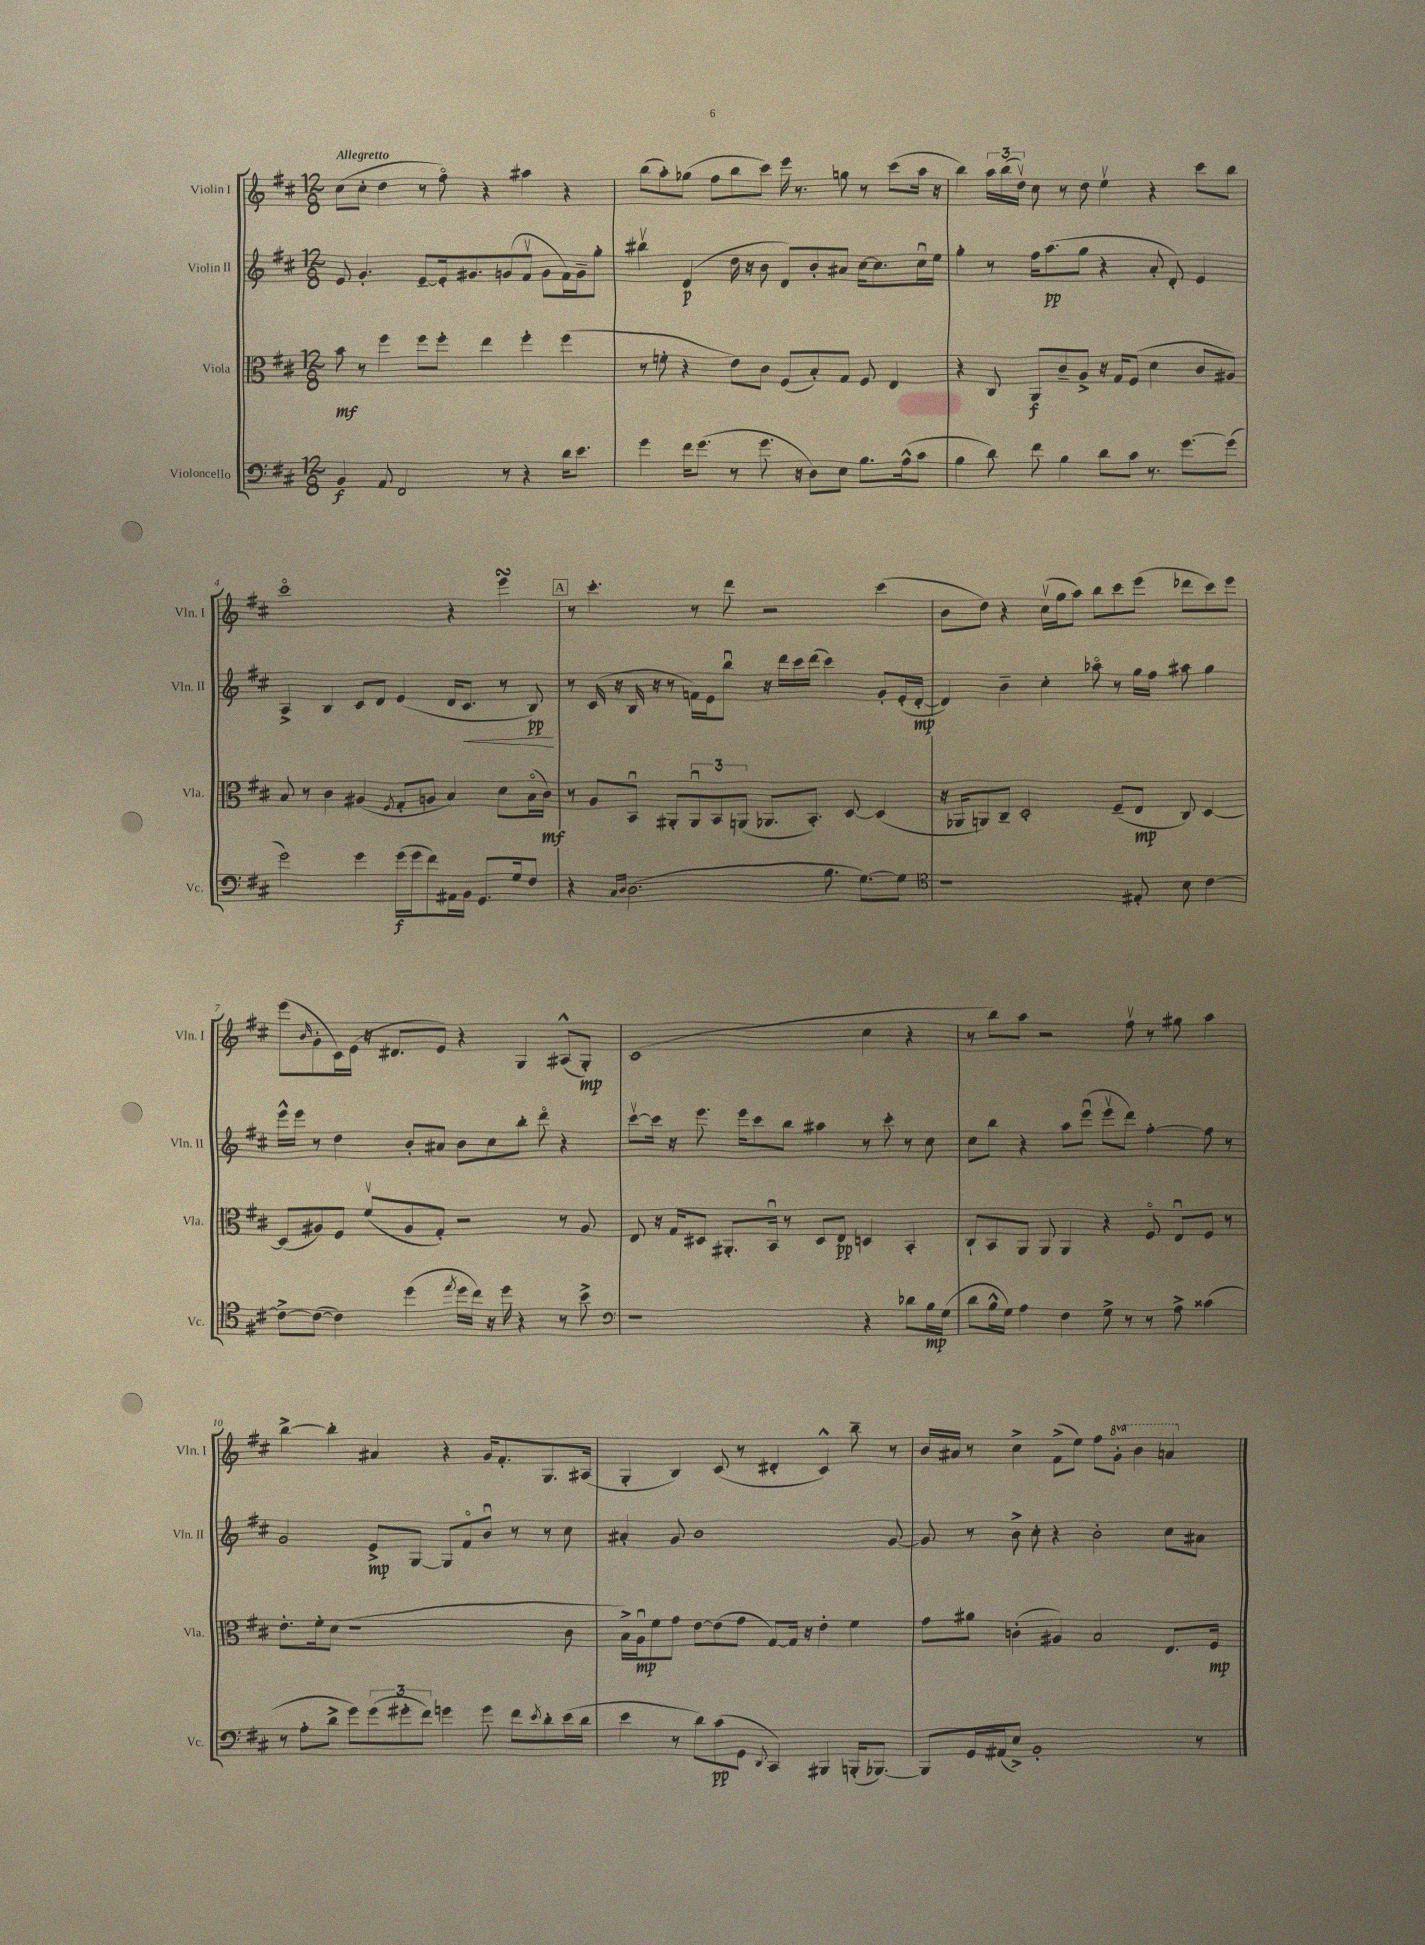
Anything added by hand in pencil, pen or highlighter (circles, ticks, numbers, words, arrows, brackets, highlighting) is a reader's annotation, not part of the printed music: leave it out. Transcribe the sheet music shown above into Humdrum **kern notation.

**kern	**kern	**kern	**kern
*staff4	*staff3	*staff2	*staff1
*clefF4	*clefC3	*clefG2	*clefG2
*k[f#c#]	*k[f#c#]	*k[f#c#]	*k[f#c#]
*M12/8	*M12/8	*M12/8	*M12/8
4BB	8b	8e	(8cc#
.	8r	4.g'	8cc#'
8AA	4ff#	.	4dd
2FF#	.	.	.
.	8ff#	[8e~	8r
.	8ff#'	16e']	8ff#o)
.	.	8.g#	.
.	4ee	.	4r
8r	.	(8g	.
4r	4ff#'	8f#v	4aa#
.	.	8g	.
16d	(4ff#	16f#)	4r
8.e	.	16g~	.
.	.	8gg'	.
=	=	=	=
4g	8r	4bb#v	(8bb
.	8f'	.	8aa')
16f#	4r	(4d	(8gg-
(8.g	.	.	.
.	.	.	8ff#
8r	8e)	16dd	8bb
.	.	16r	.
8.g	8c#	8b	8ccc#)
.	(8F#	8d)	16eee
16r	.	.	8.r
8D)	8B')	8b'	.
8E	8G	8a#	8gg
8.B	8F#	[16cc#	8r
.	.	8.cc#]	.
.	4E	.	(8ccc#
(16A^^	.	.	.
8c#	.	16cc#u	16aa
.	.	16ee	16r
=	=	=	=
4B	4r	4gg'	4bb)
8d)	8C#	8r	24aa
.	.	.	(24bb
.	.	.	24ddv)
8f#	8AA	16ff#	8cc#
.	.	(8.aa	.
4B	8c#~	.	8r
.	8A^	8gg	8dd
8d	16r	4r	4eev
.	16G	.	.
8c#	(8F#	.	.
8.r	4d	8a'	4r
.	.	8d')	.
[8.g	.	.	.
.	8c#	4e	8ccc#
(8g]	8A#)	.	8bb
=	=	=	=
2g)	8B	4A^	1ccc#o
.	8r	.	.
.	4c#	4B	.
4g	(4A#	8c#	.
.	.	8d	.
.	8qF#	.	.
(16g	8G'	(4e	.
16g	.	.	.
8f#)	8A	.	.
16AA#	4B)	16d	4r
16BB	.	8.c#	.
8.GG	.	.	.
.	8d	8r	4eee
16G	.	.	.
8F#	(16Bo	8B)	.
.	16c#)	.	.
=	=	=	=
4r	8r	8r	8r
.	8A	(16c#	4.ccc#'
.	.	16r	.
16qqC#	.	.	.
16qqD	.	.	.
(2.D	8BBu	16B	.
.	.	16r	.
.	8AA#'	8r	.
.	12AA#u	16f)	8r
.	.	16e	.
.	12BB	.	.
.	.	8bbu	8ddd
.	(12AA	.	.
.	8.AA-	16r	2r
.	.	16ddd	.
.	.	16ccc#	.
.	8.BB')	(16ddd	.
8.B	.	4ccc#)	.
.	[8D	.	.
[8.G)	.	.	.
.	(4D]	8g'	(4ccc#
8G]	.	(16e'	.
.	.	[16d'	.
=	=	=	=
*clefC4	*	*	*
1r	16r	4d])	8b
.	16AA-	.	.
.	8AA)	.	8dd)
.	8C#~	4b~	4r
.	2D'	.	.
.	.	4cc#'	(16cc#v
.	.	.	16gg
.	.	.	8aa)
.	.	8aa-o	8bb
.	(8F#~	8r	8ccc#
8E#'	8E	16gg	(8eee
.	.	16ff#	.
8B	8C#)	8aa#	8ddd-
[4c#	[4D	4gg	8ccc#)
.	.	.	8eee
=	=	=	=
8c#^_	(8D]	16eee^^	(8eee
.	.	16eee	.
.	.	.	16qqb
(8c#_	8A#)	8r	8g'
4c#])	8F#	4dd	16c#)
.	.	.	(16e
.	(8f#v	.	16r
.	.	.	8.d#
(4dd	8A#	8b'	.
.	8G')	8a#	8e)
8qee	.	.	.
16dd	2r	8b	4r
16cc#)	.	.	.
16r	.	8cc#	.
16dd	.	.	.
4r	.	8bb'	4G
.	.	8dddo	.
8r	8r	4r	(8A#^^
8b^	8A#	.	8G')
=	=	=	=
*clefF4	*	*	*
1r	8E	[8ccc#v	(1c#
.	16r	16ccc#]	.
.	16G	16r	.
.	8D#	8.eee	.
.	8.AA#'	.	.
.	.	16eee	.
.	.	8ccc#	.
.	16BBu	.	.
.	8r	8bb	.
.	8D#	4aa#	.
.	8E	.	.
4r	4D	8r	4cc#
.	.	8ccc#'	.
8d-	4BB'	8r	4r
16B	.	8cc#	.
(16G	.	.	.
=	=	=	=
8d	8C#`	8cc#	8r
16B^^	8BB	8bb	8bb)
16G)	.	.	.
4A	8AA	4r	8aa
.	8AA	.	2r
4F#	4AA	8aa	.
.	.	(8eeeu	.
8G^	4r	8eeev	.
8r	.	8ddd)	8ff#v
8r	8F#o	[4ff#'	8r
8A^	8Eu	.	8gg#
(4c##	8F#	8ff#]	4aa
.	8r	8r	.
=	=	=	=
8r	8.e'	2g	[4bb^
8A'	.	.	.
.	16f#'	.	.
8d^	(8d	.	4bb']
8g)	1r	.	.
(12g	.	8e^	4a#
12g#'	.	.	.
.	.	[8G	.
12f#)	.	.	.
4g	.	8G]	4r
.	.	8f#o	.
8g	.	8bu	16g
.	.	.	8.f#'
8f#	.	8r	.
8qe	.	.	.
8d'	.	8r	8.G
(16e	8c#	8cc#	.
16d	.	.	(16A#
=	=	=	=
4e	16B^)	4a#'	4G'
.	16Au	.	.
.	8f#	.	.
8r	8g	8g	4B)
8d)	[8e	1b	.
(8c#	(8e]	.	(8c#
8GG	8g	.	8r
8qqDD	.	.	.
4CC#)	[8G)	.	4d#'
.	16G]	.	.
.	16r	.	.
4BBB#	4e'	.	4c#^^)
(16BBB'	4f#	.	8bb~
[8.BBB-)	.	.	.
.	.	[8g	8r
=	=	=	=
8BBB-]	8g	8g]	16b
.	.	.	16a#
16GG	8a#	8r	8r
(16AA#	.	.	.
8E^)	(4c'	8b^	4cc#^
1BB'	.	8cc#'	.
.	4A#)	4r	(8f#^
.	.	.	8ee)
.	2B	2b'	8ff#
.	.	.	8gg'
.	.	.	4bb
.	8.E	8cc#	4aa
8r	.	8a#	.
.	16F#	.	.
==	==	==	==
*-	*-	*-	*-
